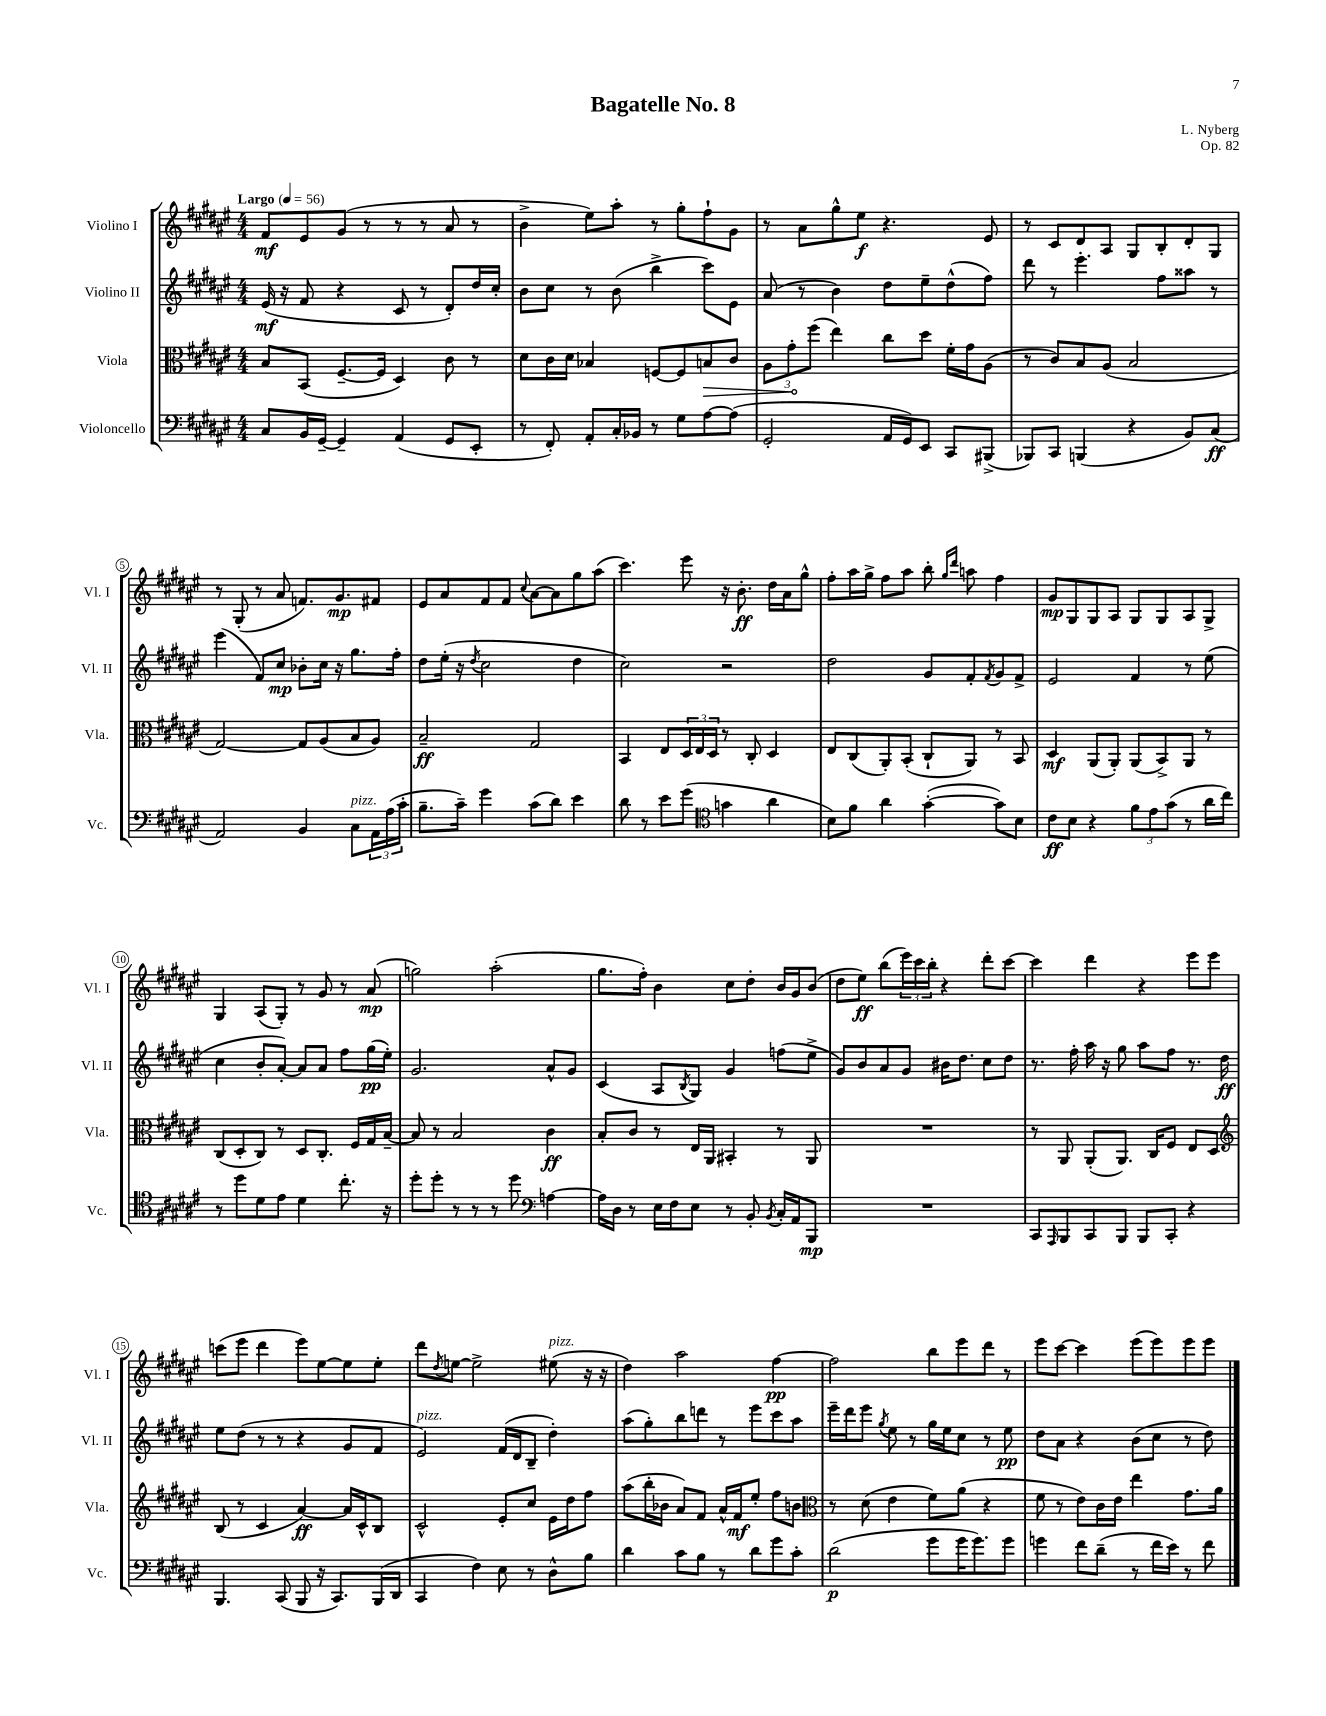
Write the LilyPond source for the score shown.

\header { title = "Bagatelle No. 8" composer = "L. Nyberg" opus = "Op. 82" }
<<
\new StaffGroup <<
\new Staff = "s0" \with { instrumentName = "Violino I" shortInstrumentName = "Vl. I" } {
    \clef treble \key fis \major \numericTimeSignature \time 4/4 \tempo "Largo" 4 = 56
    fis'8\mf eis'8 gis'8( r8 r8 r8 ais'8 r8 |
    b'4-> eis''8) ais''8-. r8 gis''8-. fis''8-! gis'8 |
    r8 ais'8 gis''8-^ eis''8\f r4. eis'8 |
    r8 cis'8 dis'8 ais8 gis8 b8-. dis'8-. gis8 |
    r8 gis8-.( r8 ais'8 f'8.) gis'8.\mp fis'8 |
    eis'8 ais'8 fis'8 fis'8 \appoggiatura { cis''8 } ais'8~ ais'8 gis''8 ais''8( |
    cis'''4.) eis'''8 r16 b'8.-.\ff dis''16 ais'16 gis''8-^ |
    fis''8-. ais''16 gis''16-> fis''8 ais''8 b''8-. \grace { gis''16 dis'''16 } a''8 fis''4 |
    gis'8\mp gis8 gis8 ais8 gis8 gis8 ais8 gis8-> |
    gis4 ais8( gis8-.) r8 gis'8 r8 ais'8\mp( |
    g''2) ais''2-.( |
    gis''8. fis''16-.) b'4 cis''8 dis''8-. b'16 gis'16 b'8( |
    dis''8 eis''8\ff) b''8( \tuplet 3/2 { eis'''16) cis'''16 b''16-. } r4 dis'''8-. cis'''8~ |
    cis'''4 dis'''4 r4 eis'''8 eis'''8 |
    c'''8( eis'''8 dis'''4 eis'''8) eis''8~ eis''8 eis''8-. |
    dis'''8 \acciaccatura { dis''8 } e''8~ e''2-> eis''8^\markup { \italic "pizz." }( r16 r16 |
    dis''4) ais''2 fis''4~\pp |
    fis''2 b''8 eis'''8 dis'''8 r8 |
    eis'''8 cis'''8~ cis'''4 eis'''8( eis'''8) eis'''8 eis'''8 \bar "|." |
}
\new Staff = "s1" \with { instrumentName = "Violino II" shortInstrumentName = "Vl. II" } {
    \clef treble \key fis \major \numericTimeSignature \time 4/4
    eis'16\mf( r16 fis'8 r4 cis'8 r8 dis'8-.) dis''16 cis''16-. |
    b'8 cis''8 r8 b'8( b''4-> cis'''8) eis'8 |
    ais'8( r8 b'4) dis''8 eis''8-- dis''8-^( fis''8) |
    dis'''8 r8 eis'''4.-. fis''8 aisis''8 r8 |
    eis'''4( fis'8) cis''8\mp bes'8-. cis''16 r16 gis''8. fis''16-. |
    dis''8 eis''16-.( r16 \acciaccatura { dis''8 } cis''2 dis''4 |
    cis''2) r2 |
    dis''2 gis'8 fis'8-. \acciaccatura { fis'8 } gis'8 fis'8-> |
    eis'2 fis'4 r8 eis''8( |
    cis''4 b'8-. ais'8~-.) ais'8 ais'8 fis''8 gis''16\pp( eis''16-.) |
    gis'2. ais'8-^ gis'8 |
    cis'4( ais8 \acciaccatura { b8 } gis8) gis'4 f''8( eis''8-> |
    gis'8) b'8 ais'8 gis'8 bis'16 dis''8. cis''8 dis''8 |
    r8. fis''16-. ais''16 r16 gis''8 ais''8 fis''8 r8. dis''16\ff |
    eis''8 dis''8( r8 r8 r4 gis'8 fis'8 |
    eis'2^\markup { \italic "pizz." }) fis'16( dis'16 b8-- dis''4-.) |
    ais''8( gis''8-.) b''8 d'''8 r8 eis'''8 cis'''8 ais''8 |
    eis'''16-- dis'''16 eis'''8 \acciaccatura { gis''8 } eis''8 r8 gis''16 eis''16 cis''8 r8 eis''8\pp |
    dis''8 ais'8 r4 b'8( cis''8 r8 dis''8) \bar "|." |
}
\new Staff = "s2" \with { instrumentName = "Viola" shortInstrumentName = "Vla." } {
    \clef alto \key fis \major \numericTimeSignature \time 4/4
    b8 b,8( fis8.~-- fis16 dis4) cis'8 r8 |
    dis'8 cis'16 dis'16 bes4 f8~ f8 \once \override Hairpin.circled-tip = ##t b8\> cis'8 |
    \tuplet 3/2 { ais8 gis'8-.\! fis''8( } eis''4) cis''8 dis''8 fis'16-. gis'16 ais8( |
    r8 cis'8) b8 ais8( b2 |
    gis2~) gis8 ais8( b8 ais8) |
    b2--\ff gis2 |
    b,4 eis8 \tuplet 3/2 { dis16 eis16 dis16 } r8 cis8-. dis4 |
    eis8 cis8( ais,8-.) b,8-.( cis8-! ais,8) r8 b,8 |
    dis4\mf ais,8( ais,8-.) ais,8( b,8->) ais,8 r8 |
    cis8( dis8-. cis8) r8 dis8 cis8.-. fis16 gis16 b16~-- |
    b8 r8 b2 cis'4\ff |
    b8-. cis'8 r8 eis16 ais,16 bis,4-. r8 ais,8 |
    R1 |
    r8 ais,8 ais,8-.( ais,8.) cis16 fis8 eis8 dis8 |
    \clef treble b8( r8 cis'4 ais'4~\ff) ais'16 cis'16-^ b8 |
    cis'2-^ eis'8-. cis''8 eis'16 dis''16 fis''8 |
    ais''8( b''16-. bes'16 ais'8) fis'8 ais'16-^ fis'16\mf eis''8-. fis''8 b'8 |
    \clef alto r8 dis'8( eis'4 fis'8) ais'8( r4 |
    fis'8 r8 eis'8) cis'16 eis'16 eis''4 gis'8. ais'16 \bar "|." |
}
\new Staff = "s3" \with { instrumentName = "Violoncello" shortInstrumentName = "Vc." } {
    \clef bass \key fis \major \numericTimeSignature \time 4/4
    cis8 b,16 gis,16~-- gis,4-- ais,4( gis,8 eis,8-. |
    r8 fis,8-.) ais,8-. cis16-. bes,16 r8 gis8 ais8~ ais8( |
    gis,2-. ais,16 gis,16) eis,8 cis,8 bis,,8->( |
    bes,,8) cis,8 b,,4( r4 b,8) cis8\ff( |
    ais,2) b,4 cis8^\markup { \italic "pizz." } \tuplet 3/2 { ais,16 ais16( cis'16-. } |
    b8.-- cis'16--) gis'4 cis'8( dis'8) eis'4 |
    dis'8 r8 eis'8 gis'8( \clef tenor g'4 ais'4 |
    b8) fis'8 ais'4 gis'4~-.( gis'8) b8 |
    cis'8\ff b8 r4 \tuplet 3/2 { fis'8 eis'8 gis'8( } r8 ais'16 cis''16) |
    r8 dis''8 dis'8 eis'8 dis'4 cis''8.-. r16 |
    dis''8-. dis''8-. r8 r8 r8 dis''8 \clef bass a4~ |
    a16 dis16 r8 eis16 fis16 eis8 r8 b,8-. \acciaccatura { b,8 } cis16-. ais,16 b,,8\mp |
    R1 |
    cis,8 \grace { ais,,16 } b,,8 cis,8 b,,8 b,,8 cis,8-. r4 |
    b,,4. cis,8( b,,8 r16 cis,8.) b,,16( dis,16 |
    cis,4 fis4) eis8 r8 dis8-^ b8 |
    dis'4 cis'8 b8 r8 dis'8 gis'8 cis'8-. |
    dis'2\p( gis'8 gis'16 gis'8.) gis'8 |
    g'4 fis'8 dis'8--( r8 fis'16 eis'16) r8 fis'8 \bar "|." |
}
>>
>>
\layout { \context { \Score \override BarNumber.stencil = #(make-stencil-circler 0.1 0.3 ly:text-interface::print) } }
